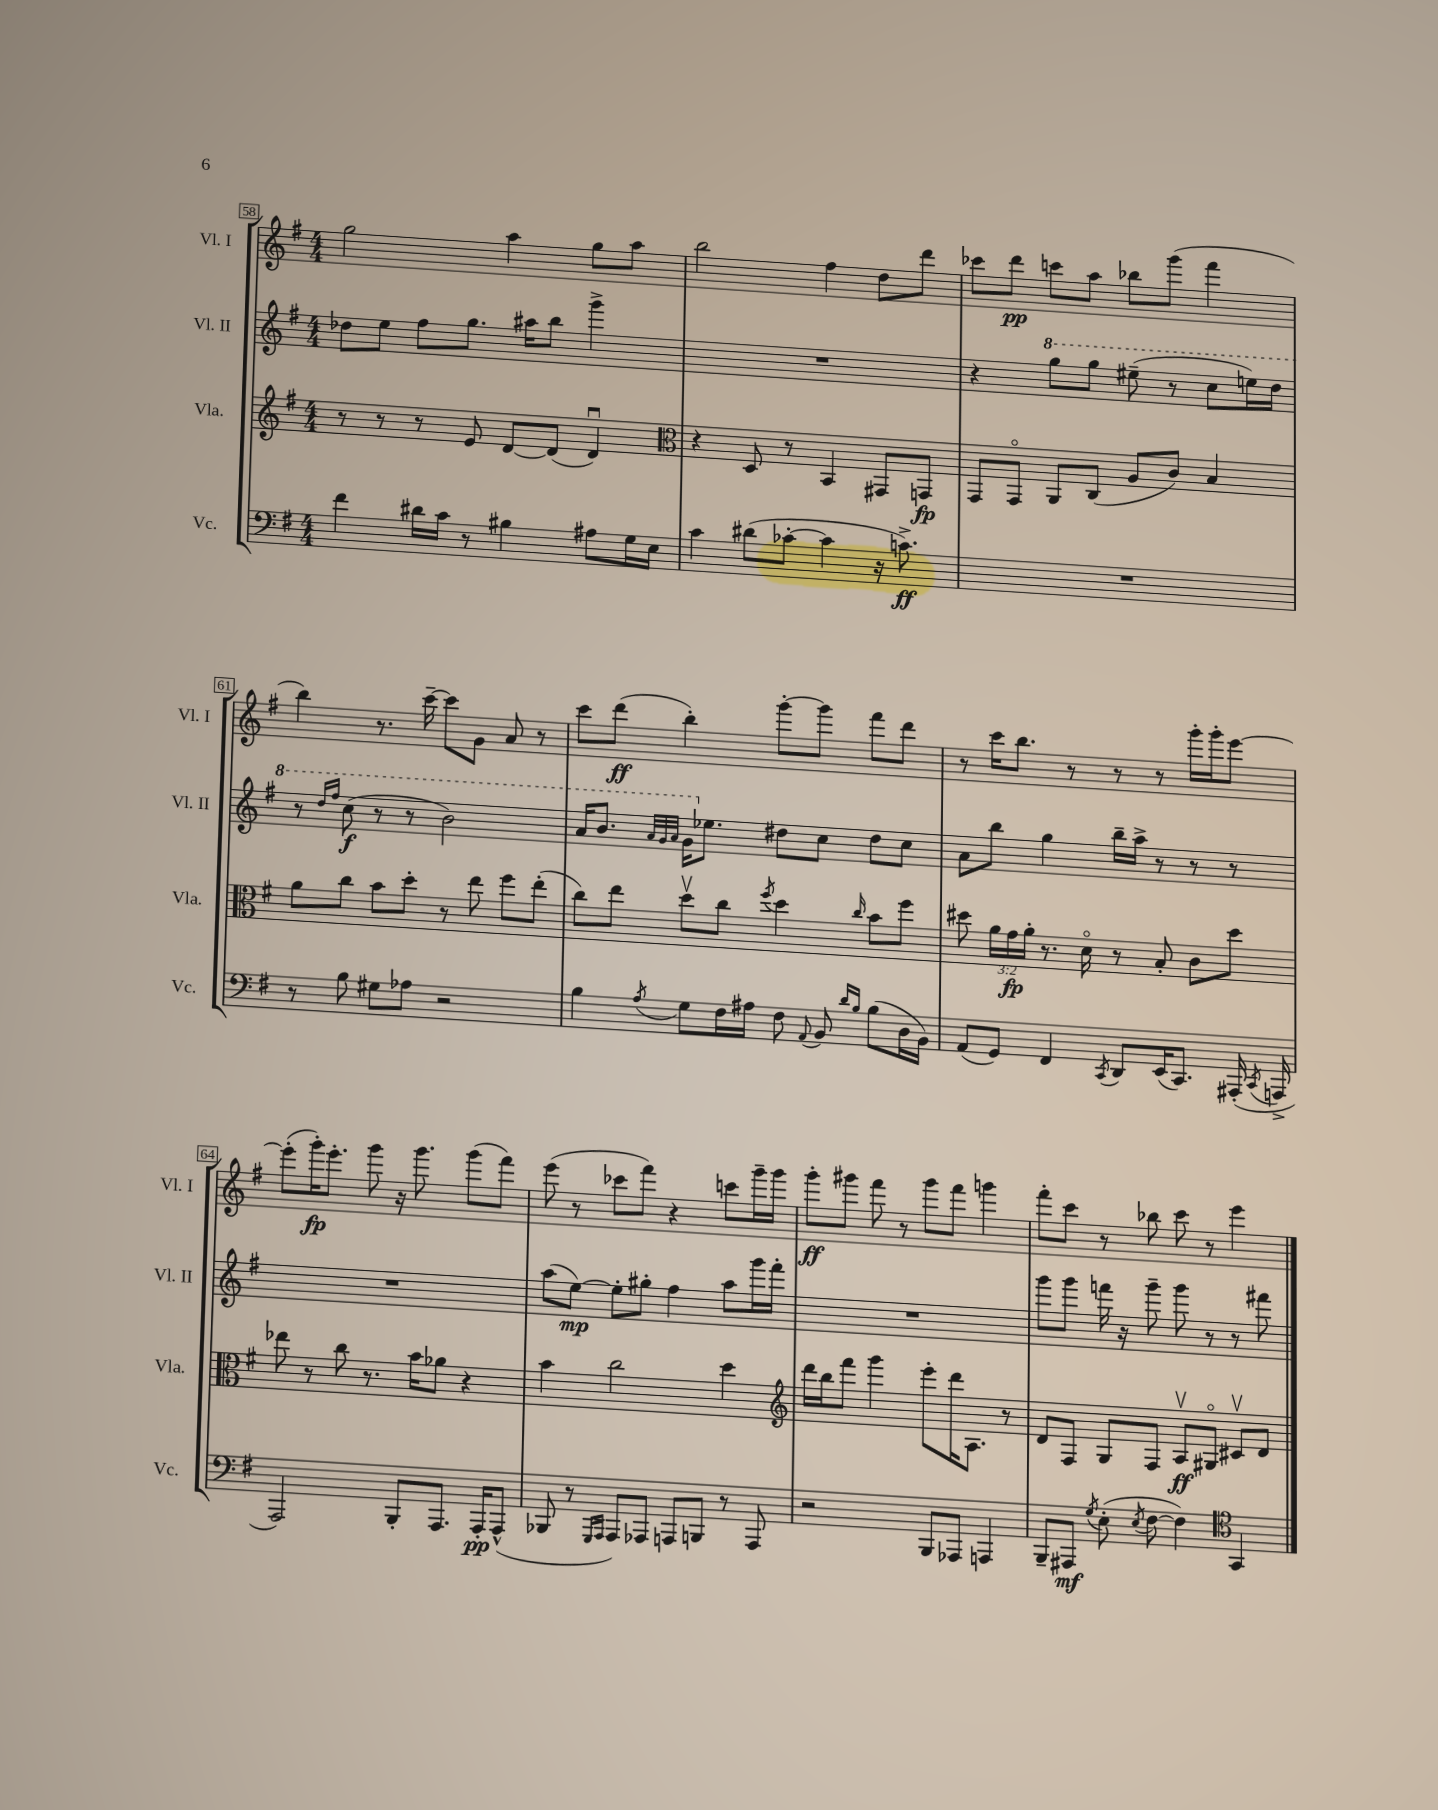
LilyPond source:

<<
\new StaffGroup <<
\new Staff = "s0" \with { instrumentName = "Vl. I" shortInstrumentName = "Vl. I" } {
    \clef treble \key g \major \numericTimeSignature \time 4/4
    \autoBeamOff g''2 a''4 g''8[ a''8] |
    b''2 fis''4 d''8[ d'''8] |
    ces'''8[ d'''8]\pp c'''8[ a''8] bes''8[ g'''8]( fis'''4 |
    b''4) r8. c'''16~-- c'''8[ g'8] a'8 r8 |
    c'''8[ d'''8]\ff( b''4-.) g'''8[~-. g'''8] fis'''8[ d'''8] |
    r8 c'''16[ b''8.] r8 r8 r8 g'''16[-. g'''16-. e'''8]~ |
    e'''8[-.( g'''16-.\fp) e'''8.]-. g'''8 r16 g'''8. g'''8[( fis'''8]) |
    e'''8( r8 ces'''8[ fis'''8]) r4 c'''8[ g'''16-- g'''16] |
    g'''8[-.\ff gis'''8] fis'''8 r8 gis'''8[ fis'''8] g'''4 |
    fis'''8[-. c'''8] r8 bes''8 c'''8 r8 e'''4 \bar "|." |
}
\new Staff = "s1" \with { instrumentName = "Vl. II" shortInstrumentName = "Vl. II" } {
    \clef treble \key g \major \numericTimeSignature \time 4/4
    \autoBeamOff des''8[ e''8] fis''8[ g''8.] ais''16[ b''8] g'''4-> |
    R1 |
    r4 \ottava #1 g'''8[ g'''8] eis'''8--( r8 c'''8[ e'''16) d'''16] |
    r8 \grace { d'''16[ fis'''16] } c'''8\f( r8 r8 b''2) |
    a''16[ b''8.] \grace { a''32[ g''32 a''32] } g''16[ \ottava #0 ees''8.] dis''8[ c''8] dis''8[ c''8] |
    a'8[ b''8] g''4 b''16[-- a''16]-> r8 r8 r8 |
    R1 |
    a''8[( e''8]~\mp) e''8[-. gis''8]-. fis''4 a''8[ g'''16 fis'''16]-. |
    R1 |
    g'''8[ g'''8] f'''16 r16 g'''8-- g'''8 r8 r8 fis'''8 \bar "|." |
}
\new Staff = "s2" \with { instrumentName = "Vla." shortInstrumentName = "Vla." } {
    \clef treble \key g \major \numericTimeSignature \time 4/4 \override Staff.TupletNumber.text = #tuplet-number::calc-fraction-text
    \autoBeamOff r8 r8 r8 e'8 d'8[~ d'8]( d'4\downbow) |
    \clef alto r4 d8 r8 b,4 gis,8[ g,8]\fp |
    g,8[ g,8]\flageolet a,8[ c8]( a8[ c'8]) b4 |
    a'8[ c''8] b'8[ d''8]-. r8 e''8 fis''8[ e''8]-.( |
    c''8[) e''8] d''8[\upbow c''8] \acciaccatura { fis''8 } d''4 \grace { c''16 } b'8[ fis''8] |
    dis''8 \tuplet 3/2 { a'16[ g'16\fp a'16]-. } r8. d'16\flageolet r8 b8-. c'8[ dis''8] |
    ees''8 r8 c''8 r8. b'16[ aes'8] r4 |
    b'4 c''2 d''4 |
    \clef treble d'''16[ b''16 fis'''8] g'''4 e'''8[-. d'''16 a8.] r8 |
    d'8[ fis8] g8[ fis8] a8[\upbow\ff gis8]\flageolet cis'8[\upbow d'8] \bar "|." |
}
\new Staff = "s3" \with { instrumentName = "Vc." shortInstrumentName = "Vc." } {
    \clef bass \key g \major \numericTimeSignature \time 4/4
    \autoBeamOff fis'4 dis'16[ c'16] r8 bis4 ais8[ g16 e16] |
    c'4 dis'8[( ces'8]~-. ces'4 r16 c'8.->\ff) |
    R1 |
    r8 b8 gis8[ aes8] r2 |
    b4 \acciaccatura { a8 } g8[ fis16 ais16] fis8 \appoggiatura { a,8 } b,8 \grace { d'16[ b16] } b8[( d16 b,16]) |
    a,8[( g,8]) fis,4 \acciaccatura { c,8 } d,8[ e,16( c,8.]) ais,,16-.( \acciaccatura { c,8 } a,,16-> |
    a,,2) b,,8[-. a,,8.] a,,16[-.\pp a,,8]-^( |
    bes,,8 r8 \grace { g,,16[ a,,16] } a,,8[) aes,,8] a,,8[ b,,8] r8 a,,8 |
    r2 b,,8[ aes,,8] a,,4 |
    b,,8[-- ais,,8]\mf \acciaccatura { g8 } e8-.( \acciaccatura { e8 } fis8~ fis4) \clef tenor g,4 \bar "|." |
}
>>
>>
\layout { \context { \Score currentBarNumber = #58 \override BarNumber.stencil = #(make-stencil-boxer 0.1 0.3 ly:text-interface::print) } }
